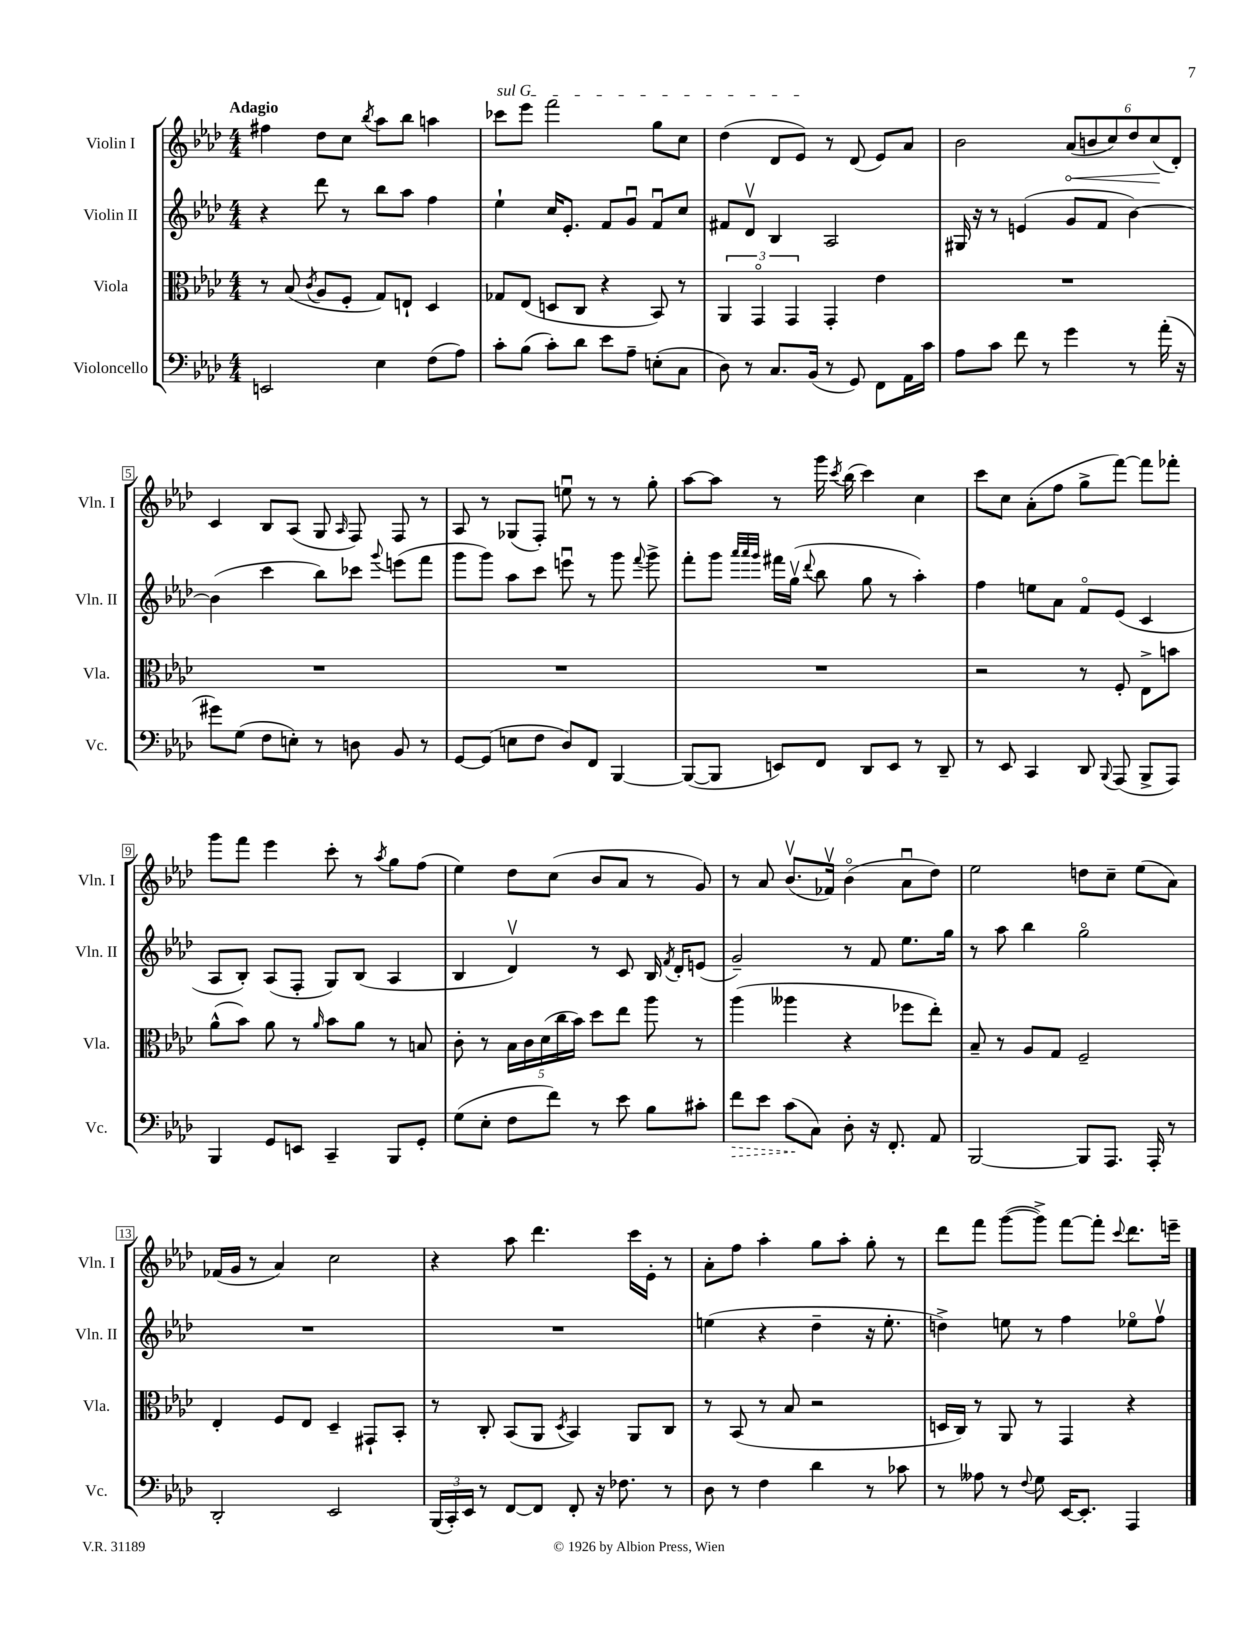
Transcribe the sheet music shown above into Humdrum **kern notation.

**kern	**dynam	**kern	**kern	**kern	**dynam
*part4	*part4	*part3	*part2	*part1	*part1
*staff4	*staff4	*staff3	*staff2	*staff1	*staff1
*I"Violoncello	*	*I"Viola	*I"Violin II	*I"Violin I	*
*I'Vc.	*	*I'Vla.	*I'Vln. II	*I'Vln. I	*
*clefF4	*	*clefC3	*clefG2	*clefG2	*
*k[b-e-a-d-]	*	*k[b-e-a-d-]	*k[b-e-a-d-]	*k[b-e-a-d-]	*
*M4/4	*	*M4/4	*M4/4	*M4/4	*
=1	=1	=1	=1	=1	=1
!	!	!	!	!LO:TX:a:B:t=Adagio	!
2EEn/	.	8r	4r	4ff#X\	.
.	.	(8B-/	.	.	.
.	.	8qc/	.	.	.
.	.	8A-/L	8ddd-\	8dd-\L	.
.	.	8F'/J	8r	8cc\J	.
.	.	.	.	8qbb-/	.
4E-\	.	8G/L)	8bb-\L	8aa-\L	.
.	.	8En`/J	8aa-\J	8bb-\J	.
(8F\L	.	4D-/	4ff\	4aan\	.
8A-\J)	.	.	.	.	.
=2	=2	=2	=2	=2	=2
!	!	!	!	!LO:TX:a:i:t=sul G	!
8c'\L	.	8G-X/L	4ee-`\	8ccc-X\L	.
(8B-\J	.	(8E-/J	.	8eee-\J	.
8c'\L)	.	8Dn/L	16cc/KL	2fff\	.
.	.	.	8.e-'/J	.	.
8d-\J	.	8C/J	.	.	.
8e-\L	.	4r	8f/L	.	.
8A-~\J	.	.	8gu/J	.	.
(8En'\L	.	8BB-/)	8fu/L	8gg\L	.
8C\J	.	8r	8cc/J	8cc\J	.
=3	=3	=3	=3	=3	=3
8D-\)	.	6AA-/	8f#X/L	(4dd-\	.
8r	.	.	8d-v/J	.	.
.	.	6GG/	.	.	.
8.C/L	.	.	4B-/	8d-/L	.
.	.	6GG/	.	.	.
.	.	.	.	8e-/J)	.
(16BB-/Jk	.	.	.	.	.
8r	.	4GG'/	2A-/	8r	.
8GG/)	.	.	.	(8d-/	.
8FF\L	.	4e-\	.	8e-/L)	.
16AA-\L	.	.	.	8a-/J	.
16c\JJ	.	.	.	.	.
=4	=4	=4	=4	=4	=4
8A-\L	.	1r	16G#X/	2b-\	.
.	.	.	16r	.	.
8c\J	.	.	8r	.	.
8f\	.	.	(4en/	.	.
8r	.	.	.	.	.
!	!	!	!	!	!LO:HP:b
4g\	.	.	8g/L	(12a-/L	<
.	.	.	.	12bn/	.
.	.	.	8f/J	.	.
.	.	.	.	12cc/)	.
8r	.	.	[4b-\)	12dd-/	.
.	.	.	.	(12cc/	.
(16a-'\	.	.	.	.	.
.	.	.	.	12d-'/J)	[
16r	.	.	.	.	.
!!LO:LB:g=z
=5	=5	=5	=5	=5	=5
8g#X\L)	.	1r	(4b-\]	4c/	.
(8G\J	.	.	.	.	.
8F\L	.	.	4ccc\	8B-/L	.
8En'\J)	.	.	.	(8A-/J	.
8r	.	.	8bb-\L)	8G/	.
.	.	.	.	16qqA-/	.
8Dn\	.	.	8ccc-X\J	8F/)	.
.	.	.	8qqggg/	.	.
8BB-/	.	.	(8eeen\L	8F/	.
8r	.	.	8fff\J	8r	.
=6	=6	=6	=6	=6	=6
[8GG/L	.	1r	8ggg\L	8A-/	.
(8GG/J]	.	.	8ggg\J)	8r	.
8En\L	.	.	8aa-\L	(8G-X/L	.
8F\J	.	.	8ccc\J	8F'/J)	.
8D-/L)	.	.	8eeenu\	8eenu\	.
8FF/J	.	.	8r	8r	.
[4BBB-/	.	.	8ggg\	8r	.
.	.	.	8qqfff/	.	.
.	.	.	8ggg^\	8gg'\	.
=7	=7	=7	=7	=7	=7
(8BBB-/L_	.	1r	8fff'\L	[8aa-\L	.
8BBB-/J]	.	.	8ggg\J	8aa-\J]	.
.	.	.	32qqaaa-/LLL	.	.
.	.	.	32qqaaa-/	.	.
.	.	.	32qqggg/JJJ	.	.
8EEn/L)	.	.	16fff#X\LL	8r	.
.	.	.	(16ggv\JJ	.	.
.	.	.	8qqddd-/	.	.
8FF/J	.	.	8bb-\	16ggg\	.
.	.	.	.	8qccc/	.
.	.	.	.	(16bb-\	.
8DD-/L	.	.	8gg\	4ccc\)	.
8EE/J	.	.	8r	.	.
8r	.	.	4aa-'\)	4cc\	.
8DD-~/	.	.	.	.	.
=8	=8	=8	=8	=8	=8
8r	.	2r	4ff\	8ccc\L	.
8EE-/	.	.	.	8cc\J	.
4CC/	.	.	8een\L	(8a-'\L	.
.	.	.	8a-\J	8ff\J	.
8DD-/	.	8r	8f/L	8gg^\L	.
8qqBBB-/	.	.	.	.	.
(8AAA-/	.	8F'/	(8e-/J	[8fff\J)	.
8BBB-^/L	.	8E-^\L	4c/	8fff\L]	.
8AAA-/J)	.	8bn\J	.	8fff-X'\J	.
!!LO:LB:g=z
=9	=9	=9	=9	=9	=9
4BBB-/	.	(8a-^^\L	8A-/L	8ggg\L	.
.	.	8b-\J)	8B-'/J)	8fff\J	.
8GG/L	.	8a-\	(8A-/L	4eee-\	.
8EEn/J	.	8r	8F'/J	.	.
.	.	16qqa-/	.	.	.
4CC~/	.	8b-\L	8G/L)	8ccc'\	.
.	.	8a-\J	(8B-/J	8r	.
.	.	.	.	8qaa-/	.
8BBB-/L	.	8r	4A-/	8gg\L	.
8GG'/J	.	8Bn/	.	(8ff\J	.
=10	=10	=10	=10	=10	=10
(8G\L	.	8c'\	4B-/	4ee-\)	.
8E-'\J	.	8r	.	.	.
8F\L	.	20B-\LL	4d-v/)	8dd-\L	.
.	.	20c\	.	.	.
.	.	(20d-\	.	.	.
8f\J)	.	.	.	(8cc\J	.
.	.	20cc\	.	.	.
.	.	20b-\JJ)	.	.	.
8r	.	8dd-\L	8r	8b-/L	.
8e-\	.	8ee-\J	8c/	8a-/J	.
8B-\L	.	8aa-\	16B-/	8r	.
.	.	.	8qf/	.	.
.	.	.	16d-'/KL	.	.
8c#X'\J	.	8r	(8en/J	8g/)	.
=11	=11	=11	=11	=11	=11
!	!LO:HP:b	!	!	!	!
8f\L	>	(4aa-\	2g~/)	8r	.
8e-\J	.	.	.	8a-/	.
(8c\L	.	4aa--X\	.	(8.b-v/L	.
8C\J)	]	.	.	.	.
.	.	.	.	16f-Xv/Jk)	.
8D-'\	.	4r	8r	(4b-\	.
16r	.	.	8f/	.	.
8.FF'/	.	.	.	.	.
.	.	8ff-X\L	8.ee-\L	8a-u\L	.
8AA-/	.	8ee-'\J)	.	8dd-\J)	.
.	.	.	16gg\Jk	.	.
=12	=12	=12	=12	=12	=12
[2BBB-/	.	8B-~/	8r	2ee-\	.
.	.	8r	8aa-\	.	.
.	.	8A-/L	4bb-\	.	.
.	.	8G/J	.	.	.
8BBB-/L]	.	2F~/	2gg\	8ddn\L	.
8.AAA-/J	.	.	.	8cc~\J	.
.	.	.	.	(8ee-\L	.
16AAA-'/	.	.	.	.	.
8r	.	.	.	8a-\J)	.
!!LO:LB:g=z
=13	=13	=13	=13	=13	=13
2DD-'/	.	4E-'/	1r	(16f-X/LL	.
.	.	.	.	16g/JJ	.
.	.	.	.	8r	.
.	.	8F/L	.	4a-/)	.
.	.	8E-/J	.	.	.
2EE-/	.	4D-~/	.	2cc\	.
.	.	8GG#X`/L	.	.	.
.	.	8BB-'/J	.	.	.
=14	=14	=14	=14	=14	=14
(24BBB-/LL	.	8r	1r	4r	.
24CC'/)	.	.	.	.	.
24EE-/JJ	.	.	.	.	.
8r	.	8C'/	.	.	.
[8FF/L	.	(8BB-/L	.	8aa-\	.
8FF/J]	.	8AA-/J	.	4.ddd-\	.
.	.	8qD-/	.	.	.
8FF'/	.	4BB-/)	.	.	.
16r	.	.	.	.	.
8.F-X\	.	.	.	.	.
.	.	8AA-/L	.	16ccc\LL	.
.	.	.	.	16e-'\JJ	.
8r	.	8C/J	.	8r	.
=15	=15	=15	=15	=15	=15
8D-\	.	8r	(4een\	8a-'\L	.
8r	.	(8BB-/	.	8ff\J	.
4F\	.	8r	4r	4aa-'\	.
.	.	8B-/	.	.	.
4d-\	.	2r	4dd-~\	8gg\L	.
.	.	.	.	8aa-'\J	.
8r	.	.	16r	8gg'\	.
.	.	.	8.ee'\	.	.
8c-X\	.	.	.	8r	.
=16	=16	=16	=16	=16	=16
8r	.	16Dn/LL	4ddn^\)	8ddd-\L	.
.	.	16C/JJ)	.	.	.
8A--X\	.	8r	.	8fff\J	.
8r	.	8AA-/	8een\	([8ggg\L	.
8qqF/	.	.	.	.	.
8G\	.	8r	8r	8ggg^\J])	.
[16EE-/KL	.	4GG/	4ff\	[8fff\L	.
8.EE-'/J]	.	.	.	.	.
.	.	.	.	8fff'\J]	.
.	.	.	.	8qqccc/	.
4AAA-/	.	4r	8ee-X\L	8.ddd-\L	.
.	.	.	8ffv\J	.	.
.	.	.	.	16eeen~\Jk	.
==	==	==	==	==	==
*-	*-	*-	*-	*-	*-
